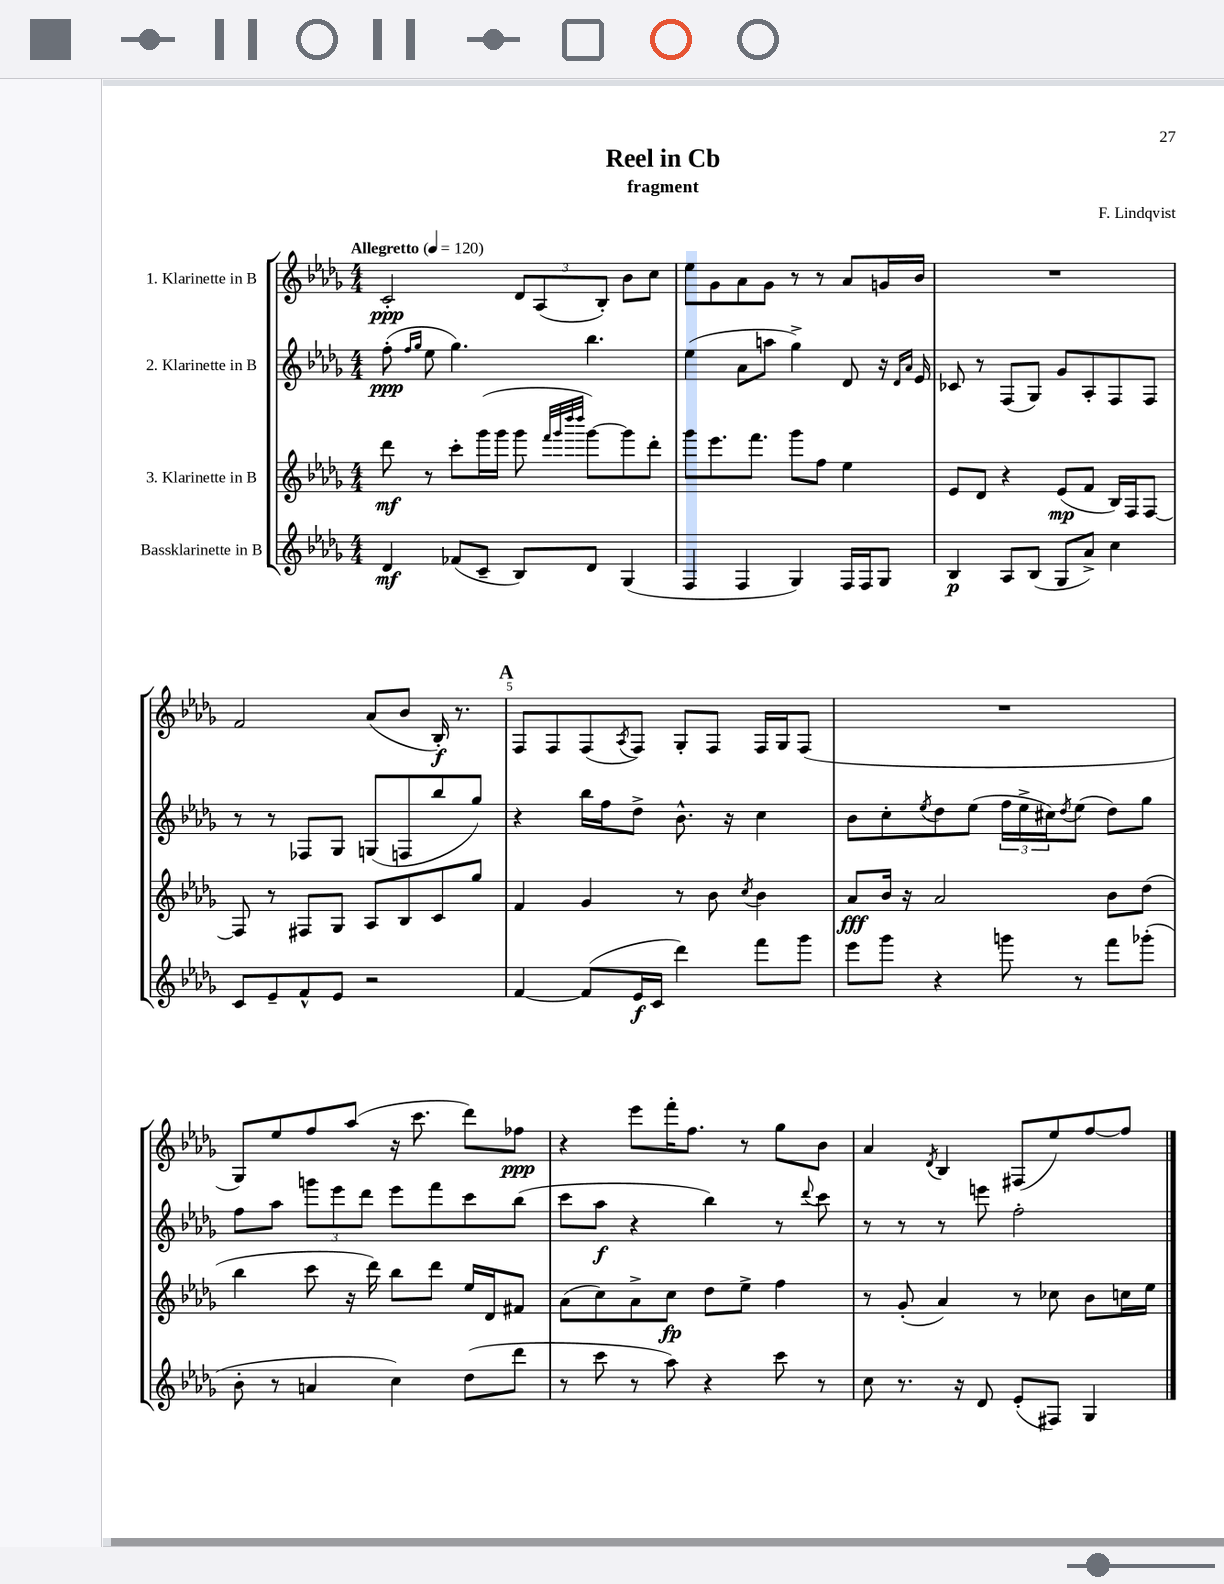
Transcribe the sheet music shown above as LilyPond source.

\header { title = "Reel in Cb" composer = "F. Lindqvist" subtitle = "fragment" }
<<
\new StaffGroup <<
\new Staff = "s0" \with { instrumentName = "1. Klarinette in B" } {
    \clef treble \key des \major \numericTimeSignature \time 4/4 \tempo "Allegretto" 4 = 120
    c'2-.\ppp \tuplet 3/2 { des'8 aes8( bes8-.) } bes'8 c''8 |
    ees''8 ges'8 aes'8 ges'8 r8 r8 aes'8 g'16 bes'16 |
    R1 |
    f'2 aes'8( bes'8 bes16-.\f) r8. |
    \mark \markup { \bold "A" } f8 f8 f8( \acciaccatura { aes8 } f8) ges8-. f8 f16 ges16 f8( |
    R1 |
    ges8) ees''8 f''8 aes''8( r16 c'''8. des'''8) fes''8\ppp |
    r4 ees'''8 f'''16-. f''8. r8 ges''8 bes'8 |
    aes'4 \acciaccatura { des'8 } bes4 fis8( ees''8) f''8~ f''8 \bar "|." |
}
\new Staff = "s1" \with { instrumentName = "2. Klarinette in B" } {
    \clef treble \key des \major \numericTimeSignature \time 4/4
    f''8-.\ppp( \grace { f''16 ges''16 } ees''8 ges''4.) bes''4. |
    ees''4( aes'8 a''8 ges''4->) des'8 r16 \grace { des'16 aes'16 } ees'16 |
    ces'8 r8 f8( ges8) ges'8 aes8-. f8 f8 |
    r8 r8 fes8 ges8 g8( f8 bes''8 ges''8) |
    \mark \markup { \bold "A" } r4 bes''16 f''16 des''8-> bes'8.-^ r16 c''4 |
    bes'8 c''8-. \acciaccatura { ees''8 } des''8 ees''8( \tuplet 3/2 { f''16 ees''16-> cis''16) } \acciaccatura { des''8 } ees''8( des''8) ges''8 |
    f''8 aes''8 \tuplet 3/2 { g'''8 ees'''8 des'''8 } ees'''8 f'''8 c'''8 bes''8( |
    c'''8 aes''8\f r4 bes''4) r8 \appoggiatura { des'''8 } c'''8 |
    r8 r8 r8 e'''8 f''2-. \bar "|." |
}
\new Staff = "s2" \with { instrumentName = "3. Klarinette in B" } {
    \clef treble \key des \major \numericTimeSignature \time 4/4
    des'''8\mf r8 c'''8-. ges'''16( ges'''16 ges'''8 \grace { f'''32 ges'''32 des''''32 des''''32 } ges'''8~) ges'''8 des'''8-. |
    ges'''8 ees'''8. f'''8. ges'''8 f''8 ees''4 |
    ees'8 des'8 r4 ees'8\mp( f'8 bes16) f16 f8~ |
    f8 r8 fis8 ges8 aes8 bes8 c'8 ges''8 |
    \mark \markup { \bold "A" } f'4 ges'4 r8 bes'8 \acciaccatura { c''8 } bes'4 |
    aes'8\fff bes'16 r16 aes'2 bes'8 des''8( |
    bes''4 c'''8 r16 des'''16) bes''8 des'''8 ees''16 des'16 fis'8 |
    aes'8( c''8) aes'8-> c''8\fp des''8 ees''8-> f''4 |
    r8 ges'8-.( aes'4) r8 ces''8 bes'8 c''16 ees''16 \bar "|." |
}
\new Staff = "s3" \with { instrumentName = "Bassklarinette in B" } {
    \clef treble \key des \major \numericTimeSignature \time 4/4
    des'4\mf fes'8( c'8-- bes8) des'8 ges4( |
    f4 f4 ges4) f16 f16 ges8 |
    bes4\p aes8 bes8( ges8 aes'8->) c''4 |
    c'8 ees'8-- f'8-^ ees'8 r2 |
    \mark \markup { \bold "A" } f'4~ f'8( ees'16\f c'16 des'''4) f'''8 ges'''8 |
    ees'''8 ges'''8 r4 g'''8 r8 f'''8 ges'''8-.( |
    bes'8-. r8 a'4 c''4) des''8( des'''8 |
    r8 c'''8 r8 aes''8) r4 c'''8 r8 |
    c''8 r8. r16 des'8 ees'8-.( fis8) ges4 \bar "|." |
}
>>
>>
\layout { \context { \Score \override BarNumber.break-visibility = ##(#f #t #t) barNumberVisibility = #(every-nth-bar-number-visible 5) } }
